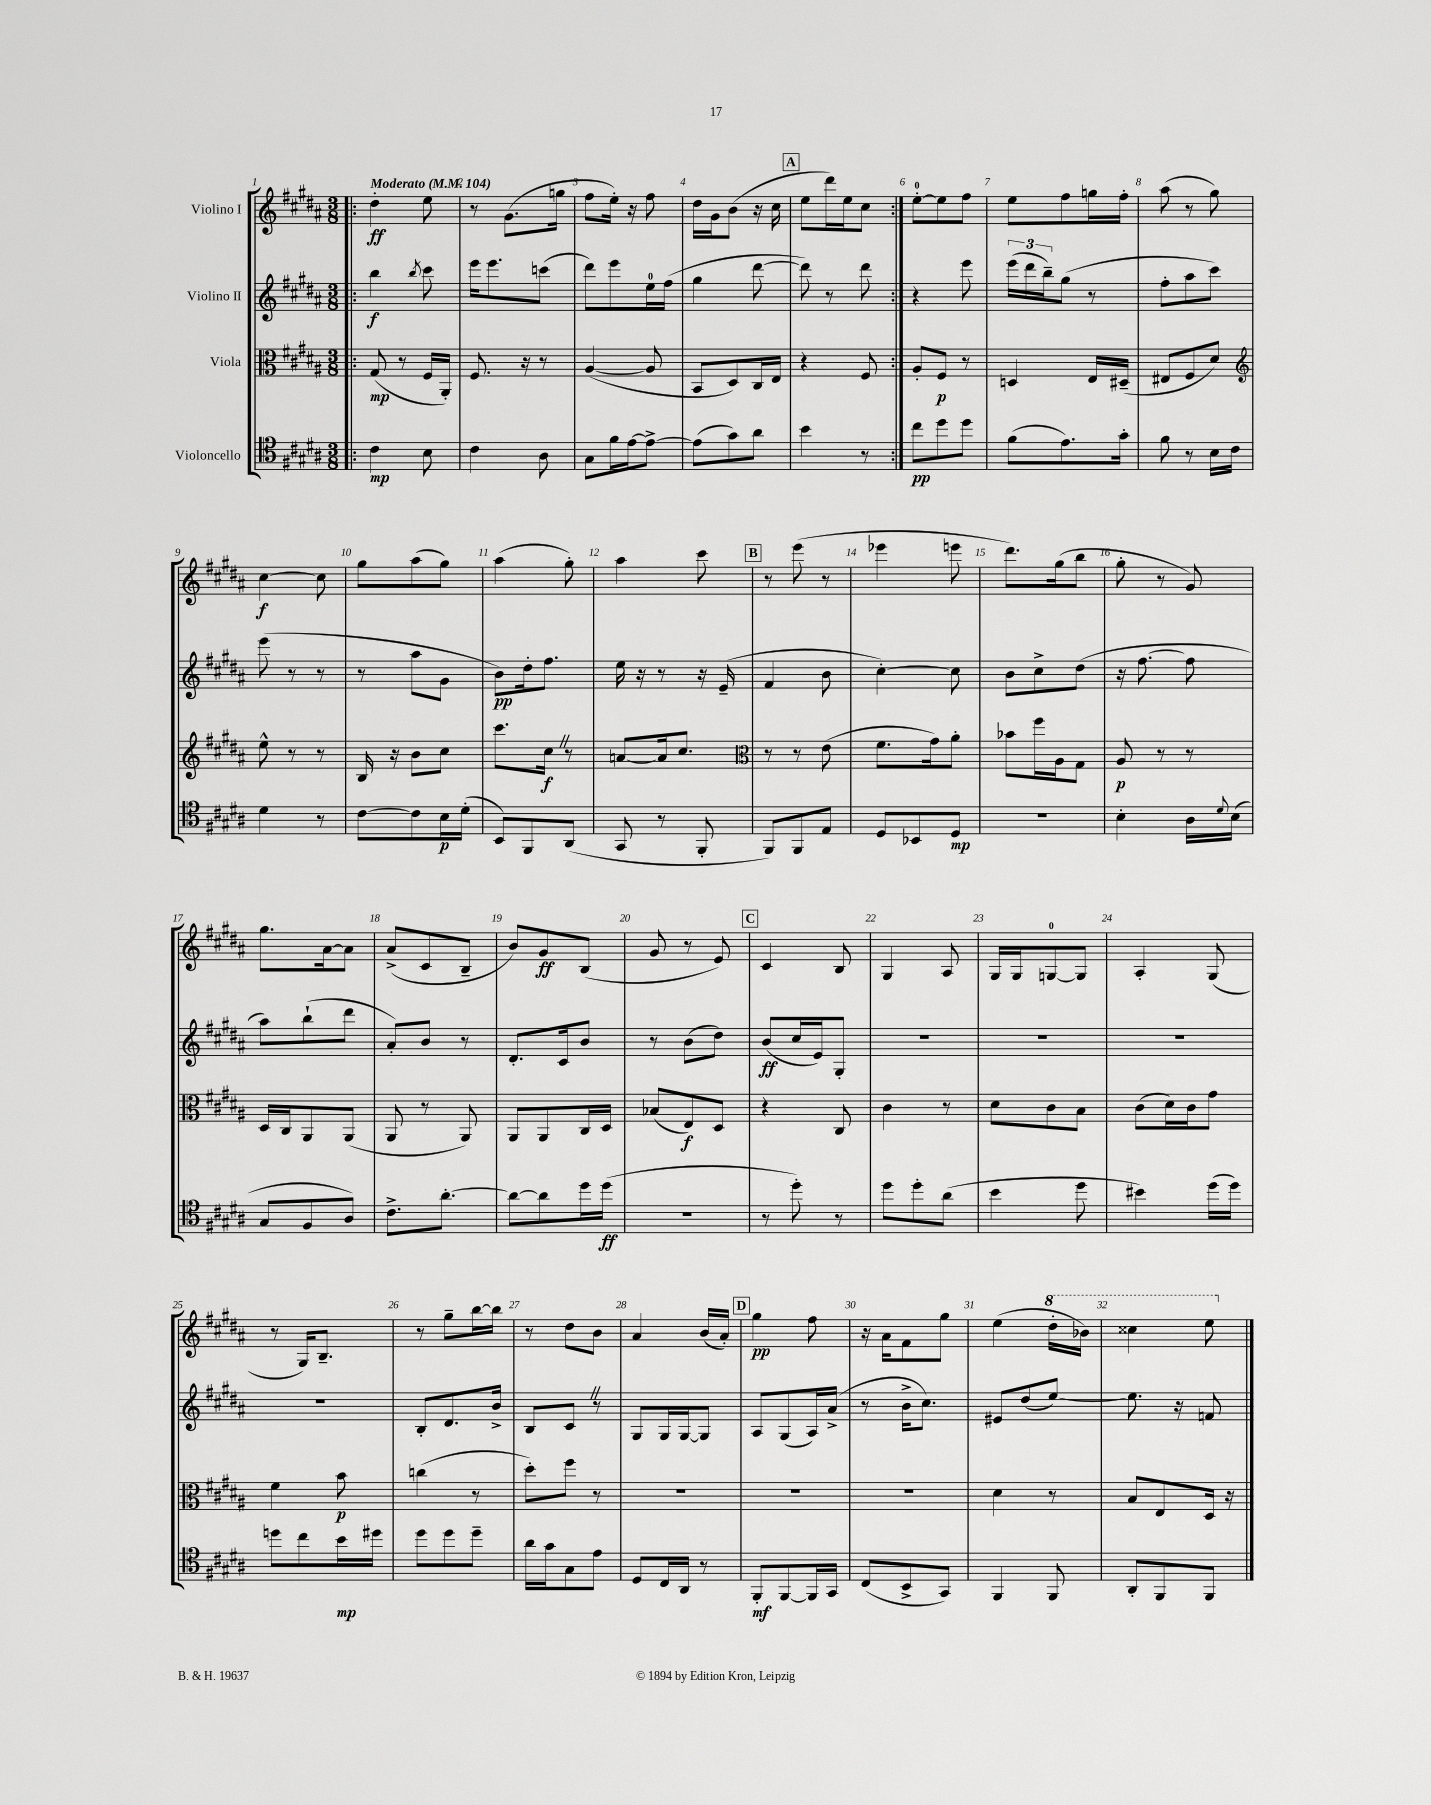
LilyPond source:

<<
\new StaffGroup <<
\new Staff = "s0" \with { instrumentName = "Violino I" } {
    \clef treble \key b \major \numericTimeSignature \time 3/8 \tempo "Moderato" 4 = 104
    \repeat volta 2 { \bar ".|:" dis''4-.\ff e''8 |
    r8 gis'8.( g''16 |
    fis''8 e''16-.) r16 fis''8 |
    dis''16 gis'16 b'8( r16 cis''16 |
    \mark \markup { \box "A" } e''8 dis'''16) e''16 cis''8 | }
    e''8-0~-. e''8 fis''8 |
    e''8 fis''8 g''16 fis''16-. |
    ais''8( r8 gis''8) |
    cis''4~\f cis''8 |
    gis''8 ais''8( gis''8) |
    ais''4( gis''8-.) |
    ais''4 cis'''8 |
    \mark \markup { \box "B" } r8 e'''8( r8 |
    ees'''4 e'''8 |
    dis'''8.) gis''16( b''8 |
    gis''8-. r8 gis'8) |
    gis''8. ais'16~ ais'8 |
    ais'8->( cis'8 b8-- |
    b'8) gis'8\ff b8( |
    gis'8 r8 e'8) |
    \mark \markup { \box "C" } cis'4 b8 |
    gis4 ais8 |
    gis16 gis16 g8-0~ g8 |
    ais4-. gis8( |
    r8 gis16) b8.-- |
    r8 gis''8-- b''16~ b''16 |
    r8 dis''8 b'8 |
    ais'4 b'16( ais'16-.) |
    \mark \markup { \box "D" } gis''4\pp fis''8 |
    r16 ais'16 fis'8 gis''8 |
    e''4( \ottava #1 dis'''16-. bes''16) |
    cisis'''4 e'''8 \ottava #0 \bar "|." |
}
\new Staff = "s1" \with { instrumentName = "Violino II" } {
    \clef treble \key b \major \numericTimeSignature \time 3/8
    \repeat volta 2 { \bar ".|:" b''4\f \acciaccatura { b''8 } cis'''8 |
    e'''16 e'''8. c'''8( |
    dis'''8) e'''8 e''16-0 fis''16( |
    gis''4 dis'''8~ |
    \mark \markup { \box "A" } dis'''8) r8 dis'''8 | }
    r4 e'''8 |
    \tuplet 3/2 { e'''16( dis'''16 b''16--) } gis''8( r8 |
    fis''8-. ais''8 cis'''8) |
    e'''8( r8 r8 |
    r8 ais''8 gis'8 |
    b'8\pp) dis''16-. fis''8. |
    e''16 r16 r8 r16 e'16--( |
    \mark \markup { \box "B" } fis'4 b'8 |
    cis''4~-.) cis''8 |
    b'8 cis''8-> dis''8( |
    r16 fis''8.~ fis''8 |
    ais''8) b''8-!( dis'''8 |
    ais'8-.) b'8 r8 |
    dis'8.-. cis'16 b'8 |
    r8 b'8( dis''8) |
    \mark \markup { \box "C" } b'8\ff( cis''16 e'16) gis8-. |
    R4. |
    R4. |
    R4. |
    R4. |
    b8-. dis'8. b'16-> |
    b8 cis'8 \once \override BreathingSign.text = \markup { \musicglyph "scripts.caesura.straight" } \breathe r8 |
    gis8 gis16 gis16~ gis8 |
    \mark \markup { \box "D" } ais8 gis8( ais16) ais'16->( |
    r8 b'16-> cis''8.) |
    eis'8 dis''8( e''8~) |
    e''8. r16 f'8 \bar "|." |
}
\new Staff = "s2" \with { instrumentName = "Viola" } {
    \clef alto \key b \major \numericTimeSignature \time 3/8
    \repeat volta 2 { \bar ".|:" gis8\mp( r8 fis16 ais,16-.) |
    fis8. r16 r8 |
    ais4~( ais8 |
    b,8 dis8) cis16 e16 |
    \mark \markup { \box "A" } r4 fis8 | }
    ais8-. fis8\p r8 |
    d4 e16 dis16--( |
    eis8 fis8 dis'8) |
    \clef treble e''8-^ r8 r8 |
    b16 r16 b'8 cis''8 |
    cis'''8. cis''16\f \once \override BreathingSign.text = \markup { \musicglyph "scripts.caesura.straight" } \breathe r8 |
    a'8~ a'16 cis''8. |
    \mark \markup { \box "B" } \clef alto r8 r8 e'8( |
    fis'8. gis'16) ais'8-. |
    bes'8 fis''16 ais16 gis8 |
    ais8\p r8 r8 |
    dis16 cis16 ais,8 ais,8( |
    ais,8 r8 ais,8) |
    ais,8 ais,8 cis16 dis16 |
    bes8( e8\f) dis8 |
    \mark \markup { \box "C" } r4 cis8 |
    cis'4 r8 |
    dis'8 cis'8 b8 |
    cis'8( dis'16) cis'16 gis'8 |
    fis'4 b'8\p |
    c''4( r8 |
    dis''8-.) fis''8 r8 |
    R4. |
    \mark \markup { \box "D" } R4. |
    R4. |
    dis'4 r8 |
    b8 e8 dis16 r16 \bar "|." |
}
\new Staff = "s3" \with { instrumentName = "Violoncello" } {
    \clef tenor \key b \major \numericTimeSignature \time 3/8
    \repeat volta 2 { \bar ".|:" cis'4\mp b8 |
    cis'4 ais8 |
    gis8 fis'16 e'16~ e'8~-> |
    e'8( gis'8) ais'8 |
    \mark \markup { \box "A" } b'4 r8 | }
    cis''8\pp dis''8 dis''8 |
    fis'8( e'8.) gis'16-. |
    fis'8 r8 b16 cis'16 |
    dis'4 r8 |
    cis'8~ cis'8 b16\p dis'16-.( |
    b,8) fis,8 ais,8( |
    gis,8 r8 fis,8-. |
    \mark \markup { \box "B" } fis,8) fis,8 e8 |
    dis8 bes,8 dis8\mp |
    R4. |
    b4-. ais16 \appoggiatura { dis'8 } b16( |
    gis8 fis8 ais8) |
    cis'8.-> ais'8.~-. |
    ais'8~ ais'8 dis''16 dis''16\ff( |
    R4. |
    \mark \markup { \box "C" } r8 dis''8-.) r8 |
    dis''8 dis''8-. ais'8( |
    b'4 dis''8 |
    bis'4) dis''16( dis''16) |
    d''8 cis''8 b'16\mp dis''16 |
    dis''8 dis''8 dis''8-- |
    ais'16 gis'16 gis8 e'8 |
    dis8 cis16 ais,16 r8 |
    \mark \markup { \box "D" } fis,8-.\mf fis,8~ fis,16 gis,16 |
    cis8( b,8-> gis,8) |
    fis,4 fis,8 |
    ais,8-. fis,8 fis,8 \bar "|." |
}
>>
>>
\layout { \context { \Score \override BarNumber.break-visibility = ##(#f #t #t) barNumberVisibility = #all-bar-numbers-visible } }
